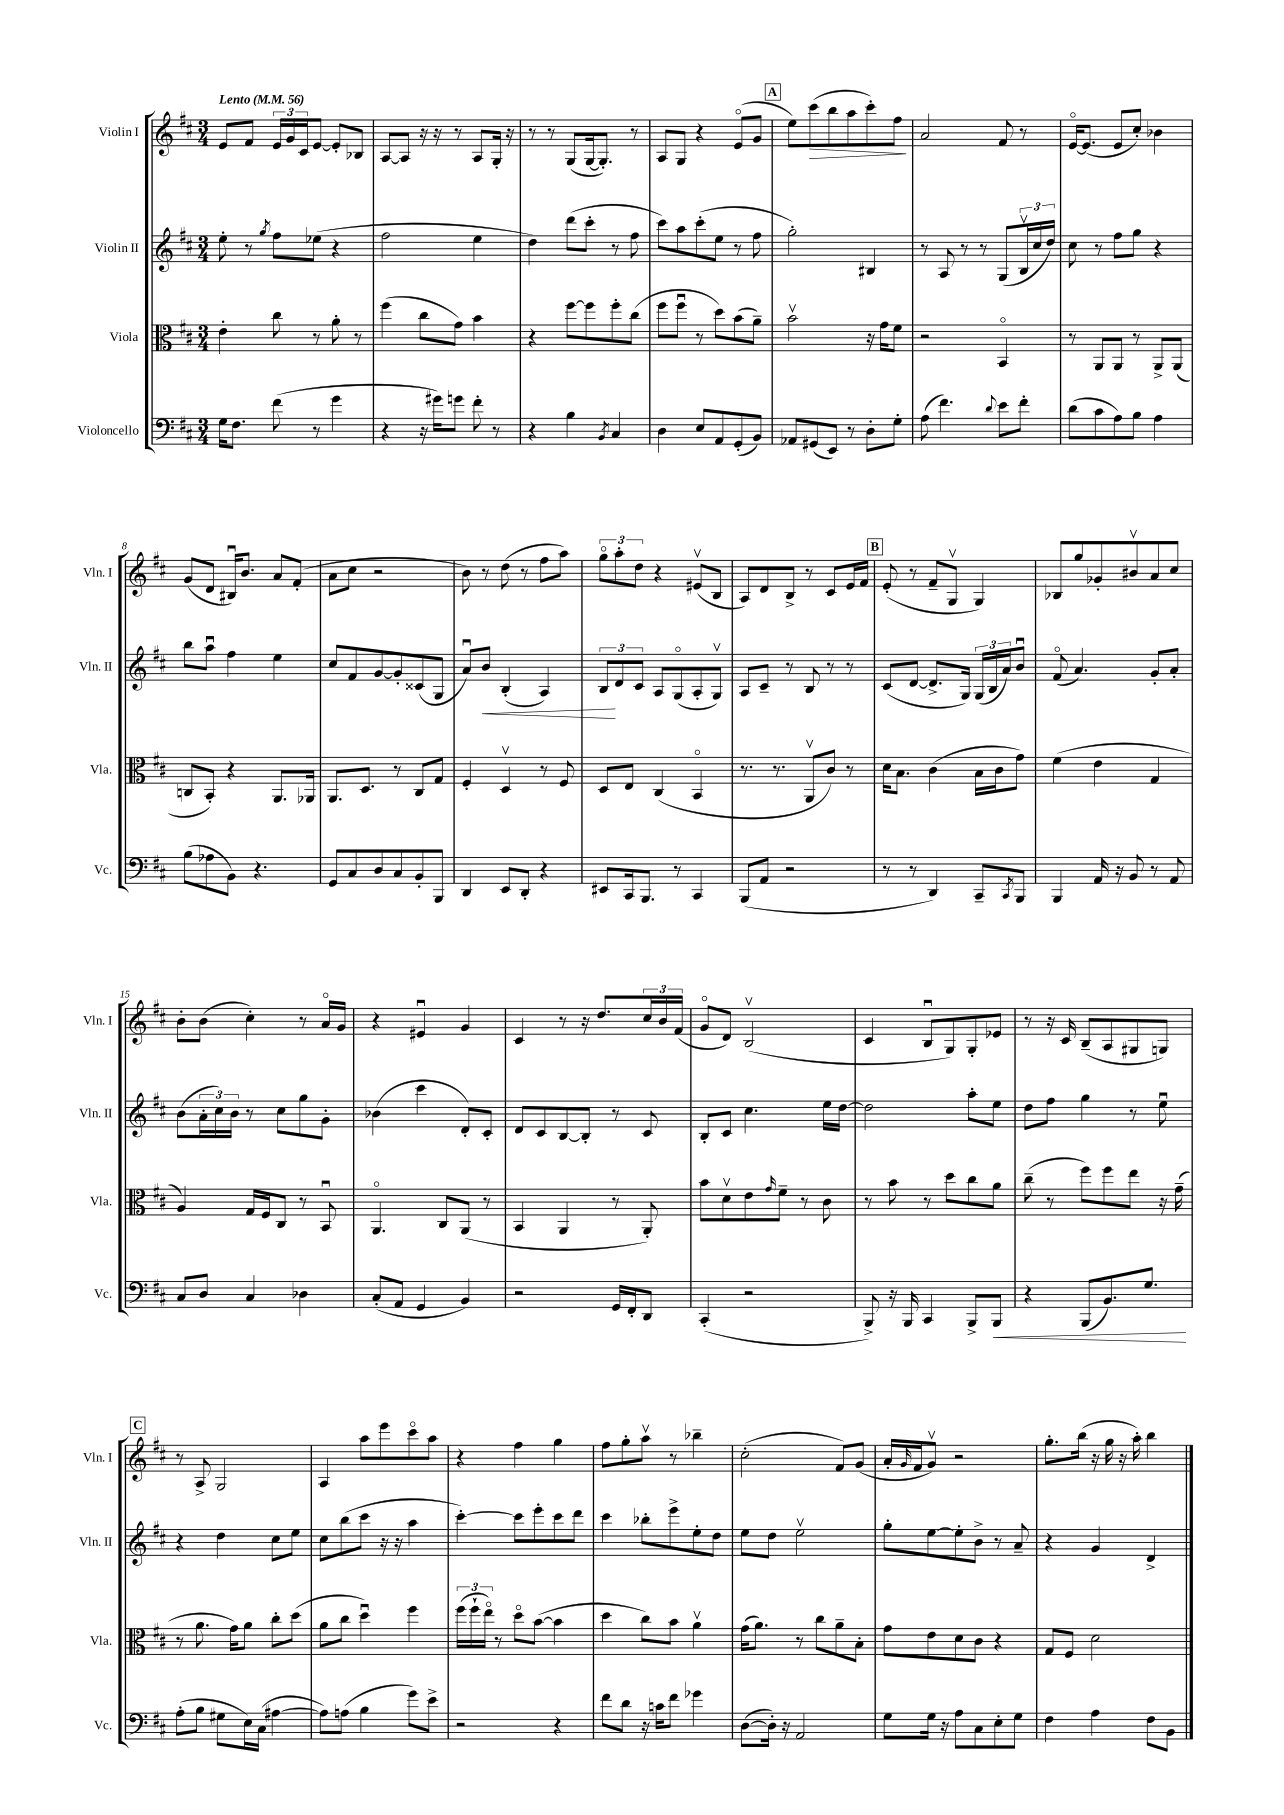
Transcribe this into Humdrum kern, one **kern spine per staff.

**kern	**dynam	**kern	**kern	**dynam	**kern	**dynam
*part4	*part4	*part3	*part2	*part2	*part1	*part1
*staff4	*staff4	*staff3	*staff2	*staff2	*staff1	*staff1
*I"Violoncello	*	*I"Viola	*I"Violin II	*	*I"Violin I	*
*I'Vc.	*	*I'Vla.	*I'Vln. II	*	*I'Vln. I	*
*clefF4	*	*clefC3	*clefG2	*	*clefG2	*
*k[f#c#]	*	*k[f#c#]	*k[f#c#]	*	*k[f#c#]	*
*M3/4	*	*M3/4	*M3/4	*	*M3/4	*
*MM56	*	*MM56	*MM56	*	*MM56	*
=1	=1	=1	=1	=1	=1	=1
!	!	!	!	!	!LO:TX:a:B:t=Lento	!
16G\KL	.	4e'\	8ee'\	.	8e/L	.
8.F#\J	.	.	.	.	.	.
.	.	.	8r	.	8f#/J	.
.	.	.	8qgg/	.	.	.
(8f#\	.	8cc#\	8ff#\L	.	24e/LL	.
.	.	.	.	.	24g/	.
.	.	.	.	.	24c#/J	.
8r	.	8r	(8ee-X\J	.	[8e/J	.
4g\	.	8a'\	4r	.	8e'/L]	.
.	.	8r	.	.	8B-X/J	.
=2	=2	=2	=2	=2	=2	=2
4r	.	(4ff#\	2ff#\	.	[8A/L	.
.	.	.	.	.	8A/J]	.
16r	.	8cc#\L	.	.	16r	.
16g#X\KL)	.	.	.	.	16r	.
8gn\J	.	8g\J)	.	.	8r	.
8f#'\	.	4b\	4ee\	.	8A/L	.
8r	.	.	.	.	16G'/Jk	.
.	.	.	.	.	16r	.
=3	=3	=3	=3	=3	=3	=3
4r	.	4r	4dd\)	.	8r	.
.	.	.	.	.	8r	.
4B\	.	[8ff#\L	(8ddd\L	.	(8G/L	.
.	.	8ff#\]	8ccc#'\J	.	[16G/k	.
.	.	.	.	.	8.G'/J])	.
8qBB/	.	.	.	.	.	.
4C#/	.	8ff#'\	8r	.	.	.
.	.	(8cc#\J	8ff#\	.	8r	.
=4	=4	=4	=4	=4	=4	=4
4D\	.	8ff#\L	8ccc#\L)	.	8A/L	.
.	.	8ff#u\J	8aa\	.	8G/J	.
8E/L	.	8r	(8ccc#'\	.	4r	.
8AA/	.	8dd\L)	8ee\J	.	.	.
(8GG'/	.	(8b\	8r	.	(8e/L	.
8BB/J)	.	8a~\J)	8ff#\	.	8g/J	.
!!LO:REH:place=s1:t=A
=5	=5	=5	=5	=5	=5	=5
8AA-X/L	.	2bv\	2gg'\)	.	8ee\L)	.
!	!	!	!	!	!	!LO:HP:b
(8GG#X/	.	.	.	.	(8ccc#\	>
8EE/J)	.	.	.	.	8bb\	.
8r	.	.	.	.	8aa\	.
8D'\L	.	16r	4B#X/	.	8ccc#'\)	.
.	.	16g\KL	.	.	.	.
8G'\J	.	8f#\J	.	.	8ff#\J	.
.	.	.	.	.	.	]
=6	=6	=6	=6	=6	=6	=6
(8A\	.	2r	8r	.	2a/	.
4.f#\)	.	.	8A/	.	.	.
.	.	.	8r	.	.	.
.	.	.	8r	.	.	.
8qqd/	.	.	.	.	.	.
8e\L	.	4BB/	(8G/L	.	8f#/	.
8f#'\J	.	.	24Bv/L	.	8r	.
.	.	.	24cc#/	.	.	.
.	.	.	24dd/JJ)	.	.	.
=7	=7	=7	=7	=7	=7	=7
(8d\L	.	8r	8cc#\	.	[16e/KL	.
.	.	.	.	.	(8.e/J]	.
8c#\	.	8AA/L	8r	.	.	.
8A\)	.	8AA/J	8ff#\L	.	8e/L	.
8B\J	.	8r	8gg\J	.	8cc#'/J)	.
4A\	.	8AA^/L	4r	.	4b-X\	.
.	.	(8AA/J	.	.	.	.
!!LO:LB:g=z
=8	=8	=8	=8	=8	=8	=8
(8B\L	.	8Cn/L	8bb\L	.	(8g/L	.
8A-X\	.	8BB'/J)	8aau\J	.	8d/J	.
8BB\J)	.	4r	4ff#\	.	16B#Xu/KL)	.
.	.	.	.	.	8.b/J	.
4.r	.	.	.	.	.	.
.	.	8.AA/L	4ee\	.	8a/L	.
.	.	.	.	.	(8f#'/J	.
.	.	16AA-X/Jk	.	.	.	.
=9	=9	=9	=9	=9	=9	=9
8GG/L	.	8.AA/L	8cc#/L	.	8a\L	.
8C#/	.	.	8f#/	.	8cc#\J	.
.	.	8.D/J	.	.	.	.
8D/	.	.	[8g/	.	2r	.
8C#/	.	8r	8g'/]	.	.	.
8BB'/	.	8C#/L	(8c##X/	.	.	.
8BBB/J	.	8G/J	8G/J	.	.	.
=10	=10	=10	=10	=10	=10	=10
4DD/	.	4F#'/	8au/L)	.	8b\)	.
!	!	!	!	!LO:HP:b	!	!
.	.	.	8b/J	<	8r	.
8EE/L	.	4Dv/	(4B'/	.	(8dd\	.
8DD'/J	.	.	.	.	8r	.
4r	.	8r	4A/)	.	8ff#\L	.
.	.	8F#/	.	.	8aa\J)	.
=11	=11	=11	=11	=11	=11	=11
8EE#X/L	.	8D/L	12B/L	.	12gg\L	.
.	.	.	12d/	[	12aa'\	.
16CC#/k	.	8E/J	.	.	.	.
.	.	.	12c#/J	.	12dd\J	.
8.BBB/J	.	.	.	.	.	.
.	.	(4C#/	8A/L	.	4r	.
8r	.	.	(8G/	.	.	.
4CC#/	.	4BB/	8A'/	.	(8e#Xv/L	.
.	.	.	8Gv/J)	.	8B/J	.
=12	=12	=12	=12	=12	=12	=12
(8BBB/L	.	8.r	8A/L	.	8A/L)	.
8AA/J	.	.	8c#~/J	.	8d/	.
.	.	8.r	.	.	.	.
2r	.	.	8r	.	8B^/J	.
.	.	8AAv/L	8B/	.	8r	.
.	.	8c#/J)	8r	.	8c#/L	.
.	.	8r	8r	.	16e/L	.
.	.	.	.	.	16f#/JJ	.
!!LO:REH:place=s1:t=B
=13	=13	=13	=13	=13	=13	=13
8r	.	16d\KL	(8c#/L	.	(8e'/	.
.	.	8.B\J	.	.	.	.
8r	.	.	[8d/J	.	8r	.
4DD/)	.	(4c#\	8.d^/L]	.	8f#~/L	.
.	.	.	.	.	8Gv/J	.
.	.	.	16G/Jk)	.	.	.
8CC#~/L	.	16B\LL	(24G/LL	.	4G/)	.
.	.	.	24B/	.	.	.
.	.	16c#\J	.	.	.	.
.	.	.	24a/J)	.	.	.
8qCC#/	.	.	.	.	.	.
8BBB/J	.	8g\J)	8bu/J	.	.	.
=14	=14	=14	=14	=14	=14	=14
4BBB/	.	(4f#\	(8f#/	.	8B-X/L	.
.	.	.	4.a/)	.	8gg/	.
16AA/	.	4e\	.	.	8g-X'/	.
16r	.	.	.	.	.	.
8BB/	.	.	.	.	8b#Xv/	.
8r	.	4G/	8g'/L	.	8a/	.
8AA/	.	.	8a'/J	.	8cc#/J	.
!!LO:LB:g=z
=15	=15	=15	=15	=15	=15	=15
8C#/L	.	4A/)	(8b\L	.	8b'\L	.
8D/J	.	.	24a'\L	.	(8b\J	.
.	.	.	24cc#\)	.	.	.
.	.	.	24b\JJ	.	.	.
4C#/	.	16G/LL	8r	.	4cc#'\)	.
.	.	16F#/J	.	.	.	.
.	.	8C#/J	8cc#\L	.	.	.
4D-X\	.	8r	8gg\	.	8r	.
.	.	8BBu/	8g'\J	.	16a/LL	.
.	.	.	.	.	16g/JJ	.
=16	=16	=16	=16	=16	=16	=16
(8C#'/L	.	4.AA/	(4b-X\	.	4r	.
8AA/J	.	.	.	.	.	.
4GG/	.	.	4ccc#\	.	4e#Xu/	.
.	.	8C#/L	.	.	.	.
4BB/)	.	(8AA/J	8d'/L)	.	4g/	.
.	.	8r	8c#'/J	.	.	.
=17	=17	=17	=17	=17	=17	=17
2r	.	4BB/	8d/L	.	4c#/	.
.	.	.	8c#/	.	.	.
.	.	4AA/	[8B/	.	8r	.
.	.	.	8B'/J]	.	16r	.
.	.	.	.	.	8.dd/L	.
16GG/LL	.	8r	8r	.	.	.
16FF#'/J	.	.	.	.	.	.
8DD/J	.	8AA'/)	8c#/	.	24cc#/L	.
.	.	.	.	.	24b/	.
.	.	.	.	.	(24f#/JJ	.
=18	=18	=18	=18	=18	=18	=18
(4CC#'/	.	8b\L	8B'/L	.	8g/L	.
.	.	8dv\	8c#/J	.	8d/J)	.
2r	.	8e\	4.cc#\	.	(2Bv/	.
.	.	16qqg/	.	.	.	.
.	.	8f#~\J	.	.	.	.
.	.	8r	.	.	.	.
.	.	8c#\	16ee\LL	.	.	.
.	.	.	[16dd\JJ	.	.	.
=19	=19	=19	=19	=19	=19	=19
8BBB^/)	.	8r	2dd\]	.	4c#/	.
16r	.	8b\	.	.	.	.
16BBB/	.	.	.	.	.	.
4CC#/	.	8r	.	.	8Bu/L	.
.	.	8dd\L	.	.	8G/)	.
8BBB^/L	.	8cc#\	8aa'\L	.	8G'/	.
!	!LO:HP:b	!	!	!	!	!
8BBB/J	<	8a\J	8ee\J	.	8e-X/J	.
=20	=20	=20	=20	=20	=20	=20
4r	.	(8cc#~\	8dd\L	.	8r	.
.	.	8r	8ff#\J	.	16r	.
.	.	.	.	.	16c#/	.
(8BBB/L	.	8ff#\L)	4gg\	.	(8B~/L	.
8.BB/)	.	8ff#\	.	.	8A/	.
.	.	8ee\J	8r	.	8G#X/	.
8.G/J	.	.	.	.	.	.
.	.	16r	8eeu\	.	8Gn/J)	.
.	.	(16g~\	.	.	.	.
.	[	.	.	.	.	.
!!LO:LB:g=z
!!LO:REH:place=s1:t=C
=21	=21	=21	=21	=21	=21	=21
(8A'\L	.	8r	4r	.	8r	.
8B\J	.	8.a\	.	.	8A^/	.
8G#X\L	.	.	4dd\	.	2G/	.
.	.	16g\KL)	.	.	.	.
16E\L)	.	8a\J	.	.	.	.
(16C#\JJ	.	.	.	.	.	.
[4A#X\	.	8cc#'\L	8cc#\L	.	.	.
.	.	(8dd\J	8ee\J	.	.	.
=22	=22	=22	=22	=22	=22	=22
8A#\L])	.	8a\L	8cc#\L	.	4A/	.
(8An\J	.	8cc#\J	(8bb\	.	.	.
4B\	.	4ddu\)	8ccc#\J	.	8aa\L	.
.	.	.	16r	.	8eee\	.
.	.	.	16r	.	.	.
8g\L)	.	4ff#\	4aa\	.	8ccc#\	.
8e^\J	.	.	.	.	8aa\J	.
=23	=23	=23	=23	=23	=23	=23
2r	.	(24ff#\LL	[4ccc#'\)	.	4r	.
.	.	24ff#`\	.	.	.	.
.	.	24ee\JJ)	.	.	.	.
.	.	8r	.	.	.	.
.	.	8dd\L	8ccc#\L]	.	4ff#\	.
.	.	([8b\J	8eee'\	.	.	.
4r	.	4b\]	8ccc#\	.	4gg\	.
.	.	.	8ddd\J	.	.	.
=24	=24	=24	=24	=24	=24	=24
8f#\L	.	4dd\	4ccc#\	.	8ff#\L	.
8d\J	.	.	.	.	8gg'\	.
16r	.	8cc#\L)	8bb-X'\L	.	8aav\J	.
16cn\KL	.	.	.	.	.	.
8f#\J	.	8b\J	8eee^\	.	8r	.
4g-X\	.	4av\	8ee'\	.	4bb-X~\	.
.	.	.	8dd\J	.	.	.
=25	=25	=25	=25	=25	=25	=25
([8D\L	.	(16g\KL	8ee\L	.	(2cc#'\	.
.	.	8.a\J)	.	.	.	.
16D'\Jk])	.	.	8dd\J	.	.	.
16r	.	.	.	.	.	.
2AA/	.	8r	2eev\	.	.	.
.	.	8cc#\L	.	.	.	.
.	.	8a~\	.	.	8f#/L)	.
.	.	8B'\J	.	.	(8g/J	.
=26	=26	=26	=26	=26	=26	=26
8G\L	.	8g\L	8gg'\L	.	16a'/LL	.
.	.	.	.	.	16qqg/	.
.	.	.	.	.	16f#/J	.
16G\Jk	.	8e\	[8ee\	.	8gv/J)	.
16r	.	.	.	.	.	.
8A\L	.	8d\	8ee'\]	.	2r	.
8C#\	.	8c#\J	8b^\J	.	.	.
8E'\	.	4r	8r	.	.	.
8G\J	.	.	8a~/	.	.	.
=27	=27	=27	=27	=27	=27	=27
4F#\	.	8G/L	4r	.	8.gg'\L	.
.	.	8F#/J	.	.	.	.
.	.	.	.	.	(16bb\Jk	.
4A\	.	2d\	4g/	.	16r	.
.	.	.	.	.	16gg\	.
.	.	.	.	.	16r	.
.	.	.	.	.	16aa'\)	.
8F#\L	.	.	4d^/	.	4bb\	.
8BB\J	.	.	.	.	.	.
==	==	==	==	==	==	==
*-	*-	*-	*-	*-	*-	*-
